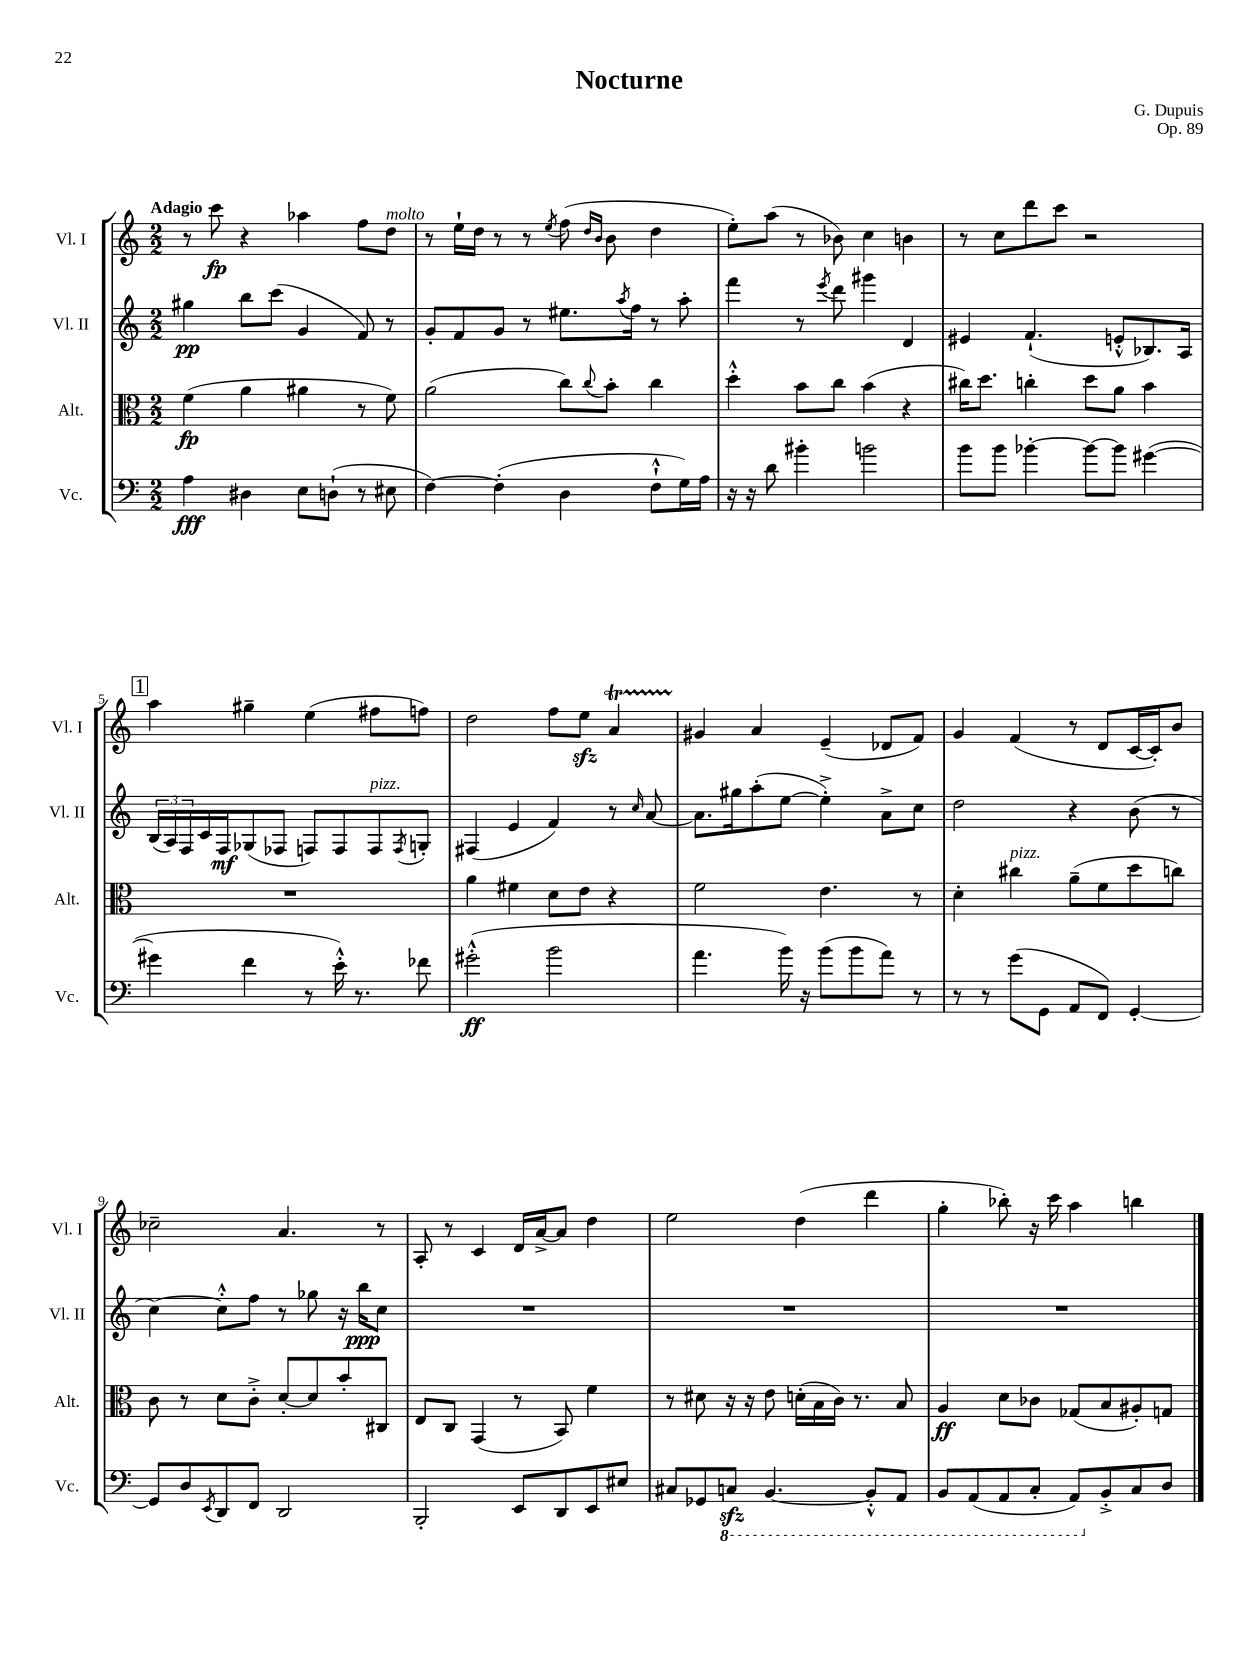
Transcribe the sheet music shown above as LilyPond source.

\header { title = "Nocturne" composer = "G. Dupuis" opus = "Op. 89" }
<<
\new StaffGroup <<
\new Staff = "s0" \with { instrumentName = "Vl. I" shortInstrumentName = "Vl. I" } {
    \clef treble \key c \major \numericTimeSignature \time 2/2 \tempo "Adagio"
    r8 c'''8\fp r4 aes''4 f''8 d''8^\markup { \italic "molto" } |
    r8 e''16-! d''16 r8 r8 \acciaccatura { e''8 } f''8( \grace { d''16 b'16 } b'8 d''4 |
    e''8-.) a''8( r8 bes'8) c''4 b'4 |
    r8 c''8 d'''8 c'''8 r2 |
    \mark \markup { \box "1" } a''4 gis''4-- e''4( fis''8 f''8) |
    d''2 f''8 e''8\sfz a'4\startTrillSpan |
    gis'4\stopTrillSpan a'4 e'4--( des'8 f'8) |
    g'4 f'4( r8 d'8 c'16~ c'16-.) b'8 |
    ces''2-- a'4. r8 |
    a8-. r8 c'4 d'16 a'16~-> a'8 d''4 |
    e''2 d''4( d'''4 |
    g''4-. bes''8-.) r16 c'''16 a''4 b''4 \bar "|." |
}
\new Staff = "s1" \with { instrumentName = "Vl. II" shortInstrumentName = "Vl. II" } {
    \clef treble \key c \major \numericTimeSignature \time 2/2
    gis''4\pp b''8 c'''8( g'4 f'8) r8 |
    g'8-. f'8 g'8 r8 eis''8. \acciaccatura { a''8 } f''16 r8 a''8-. |
    f'''4 r8 \acciaccatura { e'''8 } d'''8 gis'''4 d'4 |
    eis'4 f'4.-!( e'8-.-^ bes8.) a16 |
    \mark \markup { \box "1" } \tuplet 3/2 { b16( a16) f16 } c'16 f16\mf ges8( fes8 f8) f8 f8^\markup { \italic "pizz." } \acciaccatura { f8 } g8-. |
    fis4( e'4 f'4) r8 \grace { c''16 } a'8~ |
    a'8. gis''16 a''8-.( e''8~ e''4-.->) a'8-> c''8 |
    d''2 r4 b'8( r8 |
    c''4~) c''8-.-^ f''8 r8 ges''8 r16 b''16\ppp c''8 |
    R1 |
    R1 |
    R1 \bar "|." |
}
\new Staff = "s2" \with { instrumentName = "Alt." shortInstrumentName = "Alt." } {
    \clef alto \key c \major \numericTimeSignature \time 2/2
    f'4\fp( a'4 ais'4 r8 f'8) |
    a'2( c''8) \appoggiatura { c''8 } b'8-. c''4 |
    d''4-.-^ b'8 c''8 b'4( r4 |
    cis''16) d''8. c''4-. d''8 a'8 b'4 |
    \mark \markup { \box "1" } R1 |
    a'4 fis'4 d'8 e'8 r4 |
    f'2 e'4. r8 |
    d'4-. cis''4^\markup { \italic "pizz." } a'8--( f'8 d''8 c''8) |
    c'8 r8 d'8 c'8-.-> d'8~-. d'8 b'8-. cis8 |
    e8 c8 g,4( r8 b,8) f'4 |
    r8 dis'8 r16 r16 e'8 d'16-.( b16 c'16) r8. b8 |
    a4\ff d'8 ces'8 ges8( b8 ais8-.) g8 \bar "|." |
}
\new Staff = "s3" \with { instrumentName = "Vc." shortInstrumentName = "Vc." } {
    \clef bass \key c \major \numericTimeSignature \time 2/2
    a4\fff dis4 e8 d8-!( r8 eis8 |
    f4~) f4-.( d4 f8-!-^ g16) a16 |
    r16 r16 d'8 bis'4-. b'2 |
    b'8 b'8 bes'4~-. bes'8~ bes'8 gis'4~( |
    \mark \markup { \box "1" } gis'4 f'4 r8 e'16-.-^) r8. fes'8 |
    gis'2-.-^\ff( b'2 |
    a'4. b'16) r16 b'8( b'8 a'8) r8 |
    r8 r8 g'8( g,8 a,8 f,8) g,4~-. |
    g,8 d8 \acciaccatura { e,8 } d,8 f,8 d,2 |
    b,,2-. e,8 d,8 e,8 eis8 |
    cis8 ges,8 \ottava #-1 c,!8\sfz b,,4.~ b,,8-.-^ a,,8 |
    b,,8 a,,8( a,,8 c,8-. a,,8) \ottava #0 b,8-.-> c8 d8 \bar "|." |
}
>>
>>
